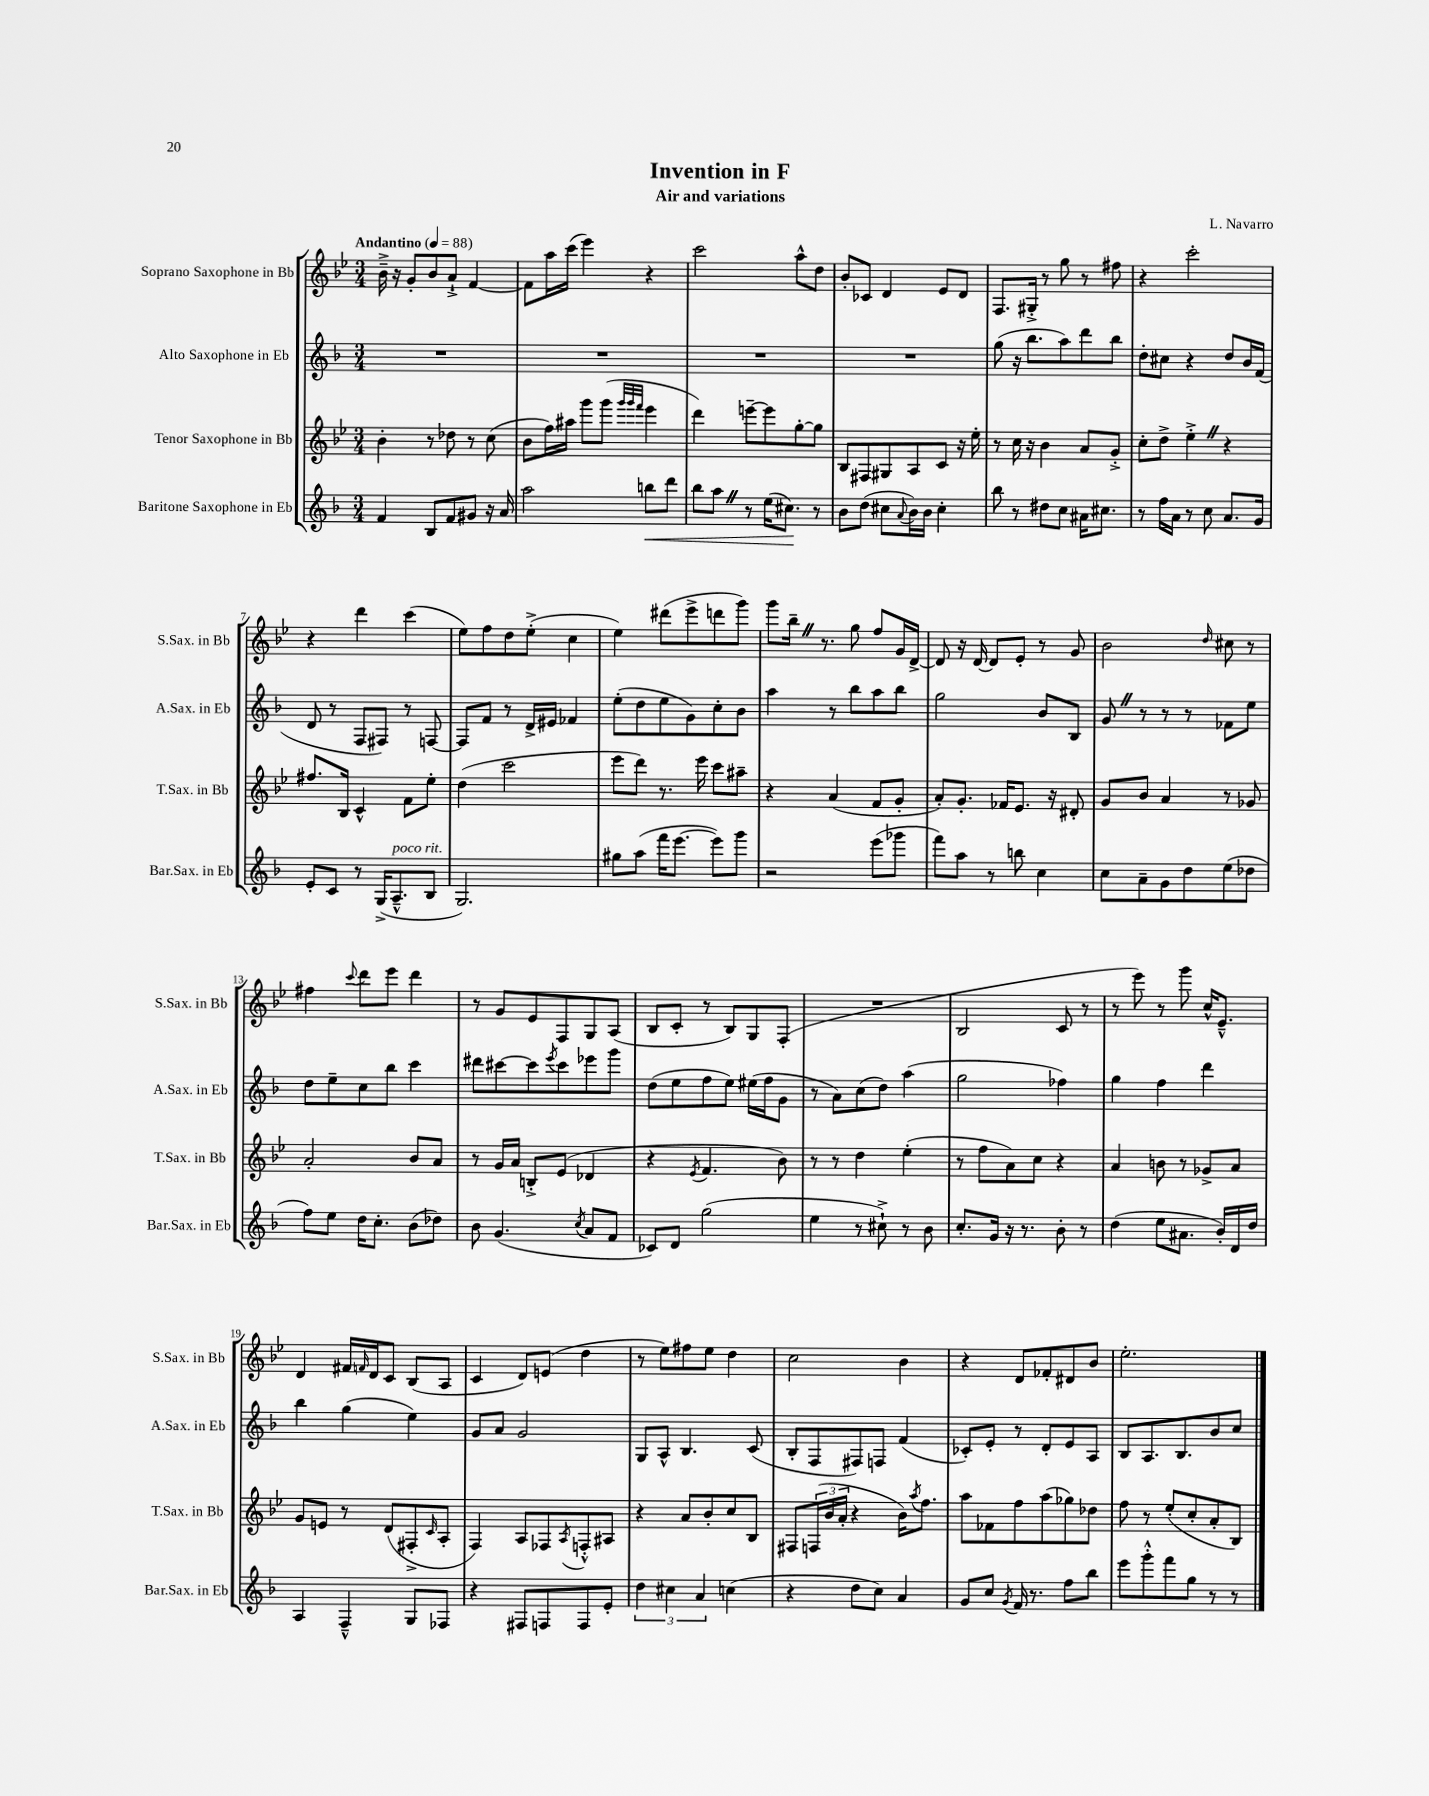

**kern	**dynam	**kern	**kern	**kern
*part4	*part4	*part3	*part2	*part1
*staff4	*staff4	*staff3	*staff2	*staff1
*I"Baritone Saxophone in Eb	*	*I"Tenor Saxophone in Bb	*I"Alto Saxophone in Eb	*I"Soprano Saxophone in Bb
*I'Bar.Sax. in Eb	*	*I'T.Sax. in Bb	*I'A.Sax. in Eb	*I'S.Sax. in Bb
*clefG2	*	*clefG2	*clefG2	*clefG2
*k[b-]	*	*k[b-e-]	*k[b-]	*k[b-e-]
*M3/4	*	*M3/4	*M3/4	*M3/4
*MM88	*	*MM88	*MM88	*MM88
=1	=1	=1	=1	=1
!	!	!	!	!LO:TX:a:B:t=Andantino
4f/	.	4b-'\	2.r	16b-~^\
.	.	.	.	16r
.	.	.	.	8g'/L
8B-/L	.	8r	.	8b-/
8f/	.	8dd-X\	.	8a`^/J
8g#X/J	.	8r	.	[4f/
16r	.	(8cc\	.	.
16a/	.	.	.	.
=2	=2	=2	=2	=2
2aa\	.	8b-\L	2.r	8f\L]
.	.	16ff\L)	.	16aa\L
.	.	16aa#X\JJ	.	(16ccc\JJ
.	.	8ggg\L	.	4eee-\)
.	.	(8ggg\J	.	.
.	.	32qqggg/LLL	.	.
.	.	32qqggg/	.	.
.	.	32qqfff/JJJ	.	.
!	!LO:HP:b	!	!	!
8bbn\L	<	4eee-\	.	4r
8ddd\J	.	.	.	.
=3	=3	=3	=3	=3
8bb-\L	.	4ddd\)	2.r	2ccc\
8aaZ\J	.	.	.	.
8r	.	[8eeen~\L	.	.
(16ee\KL	.	8eee\]	.	.
8.cc#X\J)	.	.	.	.
.	.	[8gg'\	.	8aa^^\L
8r	[	8gg\J]	.	8dd\J
=4	=4	=4	=4	=4
8b-\L	.	8B-/L	2.r	8b-'/L
(8dd\J	.	8F#X/	.	8c-X/J
8cc#X\L	.	8G#X/	.	4d/
8qqa/	.	.	.	.
16b-\L)	.	8A/	.	.
16b-\JJ	.	.	.	.
4cc#'\	.	8c/J	.	8e-/L
.	.	16r	.	8d/J
.	.	16ee-'\	.	.
=5	=5	=5	=5	=5
8bb-\	.	8r	(8gg\	8.F/L
8r	.	16cc\	16r	.
.	.	16r	8.bb-\L	16G#X'^/Jk
8dd#X\L	.	4b-\	.	8r
8cc\J	.	.	8aa\)	8gg\
16a#X\KL	.	8a/L	8ddd\	8r
8.cc#X\J	.	.	.	.
.	.	8g'^/J	8bb-\J	8ff#X\
=6	=6	=6	=6	=6
8r	.	8cc'\L	8dd'\L	4r
16ff\LL	.	8dd^\J	8cc#X\J	.
16a\JJ	.	.	.	.
8r	.	4ee-'^Z\	4r	2ccc'\
8cc\	.	.	.	.
8.a/L	.	4r	8dd/L	.
.	.	.	16b-/L	.
16g/Jk	.	.	(16f/JJ	.
!!LO:LB:g=z
=7	=7	=7	=7	=7
8e'/L	.	8.ff#X/L	8d/	4r
8c/J	.	.	8r	.
.	.	16B-/Jk	.	.
8r	.	4c^^/	8F/L	4ddd\
(16G^/KL	.	.	8F#X/J)	.
!LO:TX:a:i:t=poco rit.	!	!	!	!
8.A~^^/	.	.	.	.
.	.	8f\L	8r	(4ccc\
8B-/J	.	8ee-'\J	[8Fn/	.
=8	=8	=8	=8	=8
2.G/)	.	(4dd\	8F/L]	8ee-\L)
.	.	.	8f/J	8ff\
.	.	2ccc\	8r	8dd\
.	.	.	16d^/LL	(8ee-'^\J
.	.	.	16e#X/JJ	.
.	.	.	4f-X/	4cc\
=9	=9	=9	=9	=9
8gg#X\L	.	8eee-\L	(8ee'\L	4ee-\)
(8aa\J	.	8ddd\J)	8dd\	.
16fff\KL	.	8.r	8ee\	(8ddd#X\L
[8.eee\J	.	.	.	.
.	.	.	8g\)	8eee-^\
.	.	16eee-\	.	.
8eee\L])	.	8ccc\L	8cc'\	8dddn\
8ggg\J	.	8aa#X~\J	8b-\J	8ggg\J)
=10	=10	=10	=10	=10
2r	.	4r	4aa\	8ggg\L
.	.	.	.	16bb-~Z\Jk
.	.	.	.	8.r
.	.	(4a/	8r	.
.	.	.	8bb-\L	8gg\
(8eee\L	.	8f/L	8aa\	8ff/L
8ggg-X\J	.	8g'/J	8bb-\J	16g/L
.	.	.	.	[16d^/JJ
=11	=11	=11	=11	=11
8fff\L)	.	8a'/L)	2gg\	8d/]
8aa\J	.	8.g'/J	.	16r
.	.	.	.	[16d/
8r	.	.	.	8d/L]
.	.	16f-X/KL	.	.
8bbn\	.	8.e-/J	.	8e-'/J
4cc\	.	.	8b-/L	8r
.	.	16r	.	.
.	.	8d#X'/	8B-/J	8g/
=12	=12	=12	=12	=12
8cc\L	.	8g/L	8gZ/	2b-\
8a~\	.	8b-/J	8r	.
8g\	.	4a/	8r	.
8dd\	.	.	8r	.
.	.	.	.	16qqdd/
(8ee\	.	8r	8f-X\L	8cc#X\
8dd-X\J	.	8g-X/	8ee\J	8r
!!LO:LB:g=z
=13	=13	=13	=13	=13
8ff\L)	.	2a'/	8dd\L	4ff#X\
8ee\J	.	.	8ee~\	.
.	.	.	.	8qqccc/
16dd\KL	.	.	8cc\	8ddd\L
8.cc'\J	.	.	.	.
.	.	.	8bb-\J	8eee-\J
(8b-\L	.	8b-/L	4ccc\	4ddd\
8dd-X\J)	.	8a/J	.	.
=14	=14	=14	=14	=14
8b-\	.	8r	8ddd#X\L	8r
(4.g/	.	16g/LL	[8ccc#X\	8g/L
.	.	16a/JJ	.	.
.	.	8Bn'^/L	8ccc#\]	8e-/
.	.	.	8qeee/	.
.	.	(8e-/J	8ccc#\	8F/
8qcc/	.	.	.	.
8a/L	.	4d-X/	8eee-X\	8G/
8f/J	.	.	8ggg\J	(8A/J
=15	=15	=15	=15	=15
8c-X/L)	.	4r	(8dd\L	8B-/L
8d/J	.	.	8ee\	8c'/J
.	.	8qe-/	.	.
(2gg\	.	4.f/	8ff\	8r
.	.	.	8ee\J)	8B-/L)
.	.	.	(16ee#X\LL	8G/
.	.	.	16ff\J	.
.	.	8b-\)	8g\J	(8F'/J
=16	=16	=16	=16	=16
4ee\	.	8r	8r	2.r
.	.	8r	8a\L)	.
8r	.	4dd\	(8cc\	.
8cc#X`^\)	.	.	8dd\J)	.
8r	.	(4ee-'\	(4aa\	.
8b-\	.	.	.	.
=17	=17	=17	=17	=17
8.cc'/L	.	8r	2gg\	2B-/
.	.	8ff\L	.	.
16g/Jk	.	.	.	.
16r	.	8a\)	.	.
8.r	.	.	.	.
.	.	8cc\J	.	.
8b-'\	.	4r	4ff-X\)	8c/
8r	.	.	.	8r
=18	=18	=18	=18	=18
(4dd\	.	4a/	4gg\	8r
.	.	.	.	8eee-\)
8ee\L	.	8bn\	4ff\	8r
8.a#X\J	.	8r	.	8ggg\
.	.	8g-X^/L	4ddd\	16cc^^/KL
16b-'/LL)	.	.	.	8.e-~^^/J
16d/	.	8a/J	.	.
16dd/JJ	.	.	.	.
!!LO:LB:g=z
=19	=19	=19	=19	=19
4A/	.	8g/L	4bb-\	4d/
.	.	8en/J	.	.
4F~^^/	.	8r	(4gg\	16f#X/LL
.	.	.	.	16qqfn/
.	.	.	.	16d/J
.	.	(8d/L	.	8c/J
8G/L	.	8F#X'^/	4ee\)	(8B-/L
.	.	16qqc/	.	.
8F-X/J	.	8A'/J	.	8A/J
=20	=20	=20	=20	=20
4r	.	4F/)	8g/L	4c/
.	.	.	8a/J	.
8F#X/L	.	8A/L	2g/	8d/L)
8Fn/	.	8F-X/	.	(8en/J
.	.	8qA/	.	.
8F/	.	8Fn'^^/	.	4dd\
8e'/J	.	8A#X/J	.	.
=21	=21	=21	=21	=21
6dd\	.	4r	8G/L	8r
.	.	.	8A^^/J	8ee-\L)
6cc#X\	.	.	.	.
.	.	8a/L	4.B-/	8ff#X\
6a/	.	.	.	.
.	.	8b-'/	.	8ee-\J
(4ccn\	.	8cc/	.	4dd\
.	.	8B-/J	(8c/	.
=22	=22	=22	=22	=22
4r	.	8F#X/L	8B-'/L	2cc\
.	.	(24Fn/L	8F/	.
.	.	24b-/	.	.
.	.	24a'/JJ	.	.
8dd\L	.	4r	8F#X/)	.
8cc\J)	.	.	8Fn/J	.
4a/	.	16b-\KL)	(4f/	4b-\
.	.	8qaa/	.	.
.	.	8.ff\J	.	.
=23	=23	=23	=23	=23
8g/L	.	8aa\L	8c-X'/L)	4r
8cc/J	.	8f-X\	8e'/J	.
8qg/	.	.	.	.
16f/	.	8ff\	8r	8d/L
8.r	.	.	.	.
.	.	(8aa\	8d'/L	8f-X'/
8ff\L	.	8gg-X\)	8e/	8d#X/
8bb-\J	.	8dd-X\J	8A/J	8b-/J
=24	=24	=24	=24	=24
8eee\L	.	8ff\	8B-/L	2.ee-'\
8ggg'^^\	.	8r	8.A/	.
8fff\	.	(8ee-'/L	.	.
.	.	.	8.B-/	.
8gg\J	.	8cc'/	.	.
8r	.	8a'/	8b-/	.
8r	.	8B-/J)	8cc/J	.
==	==	==	==	==
*-	*-	*-	*-	*-
